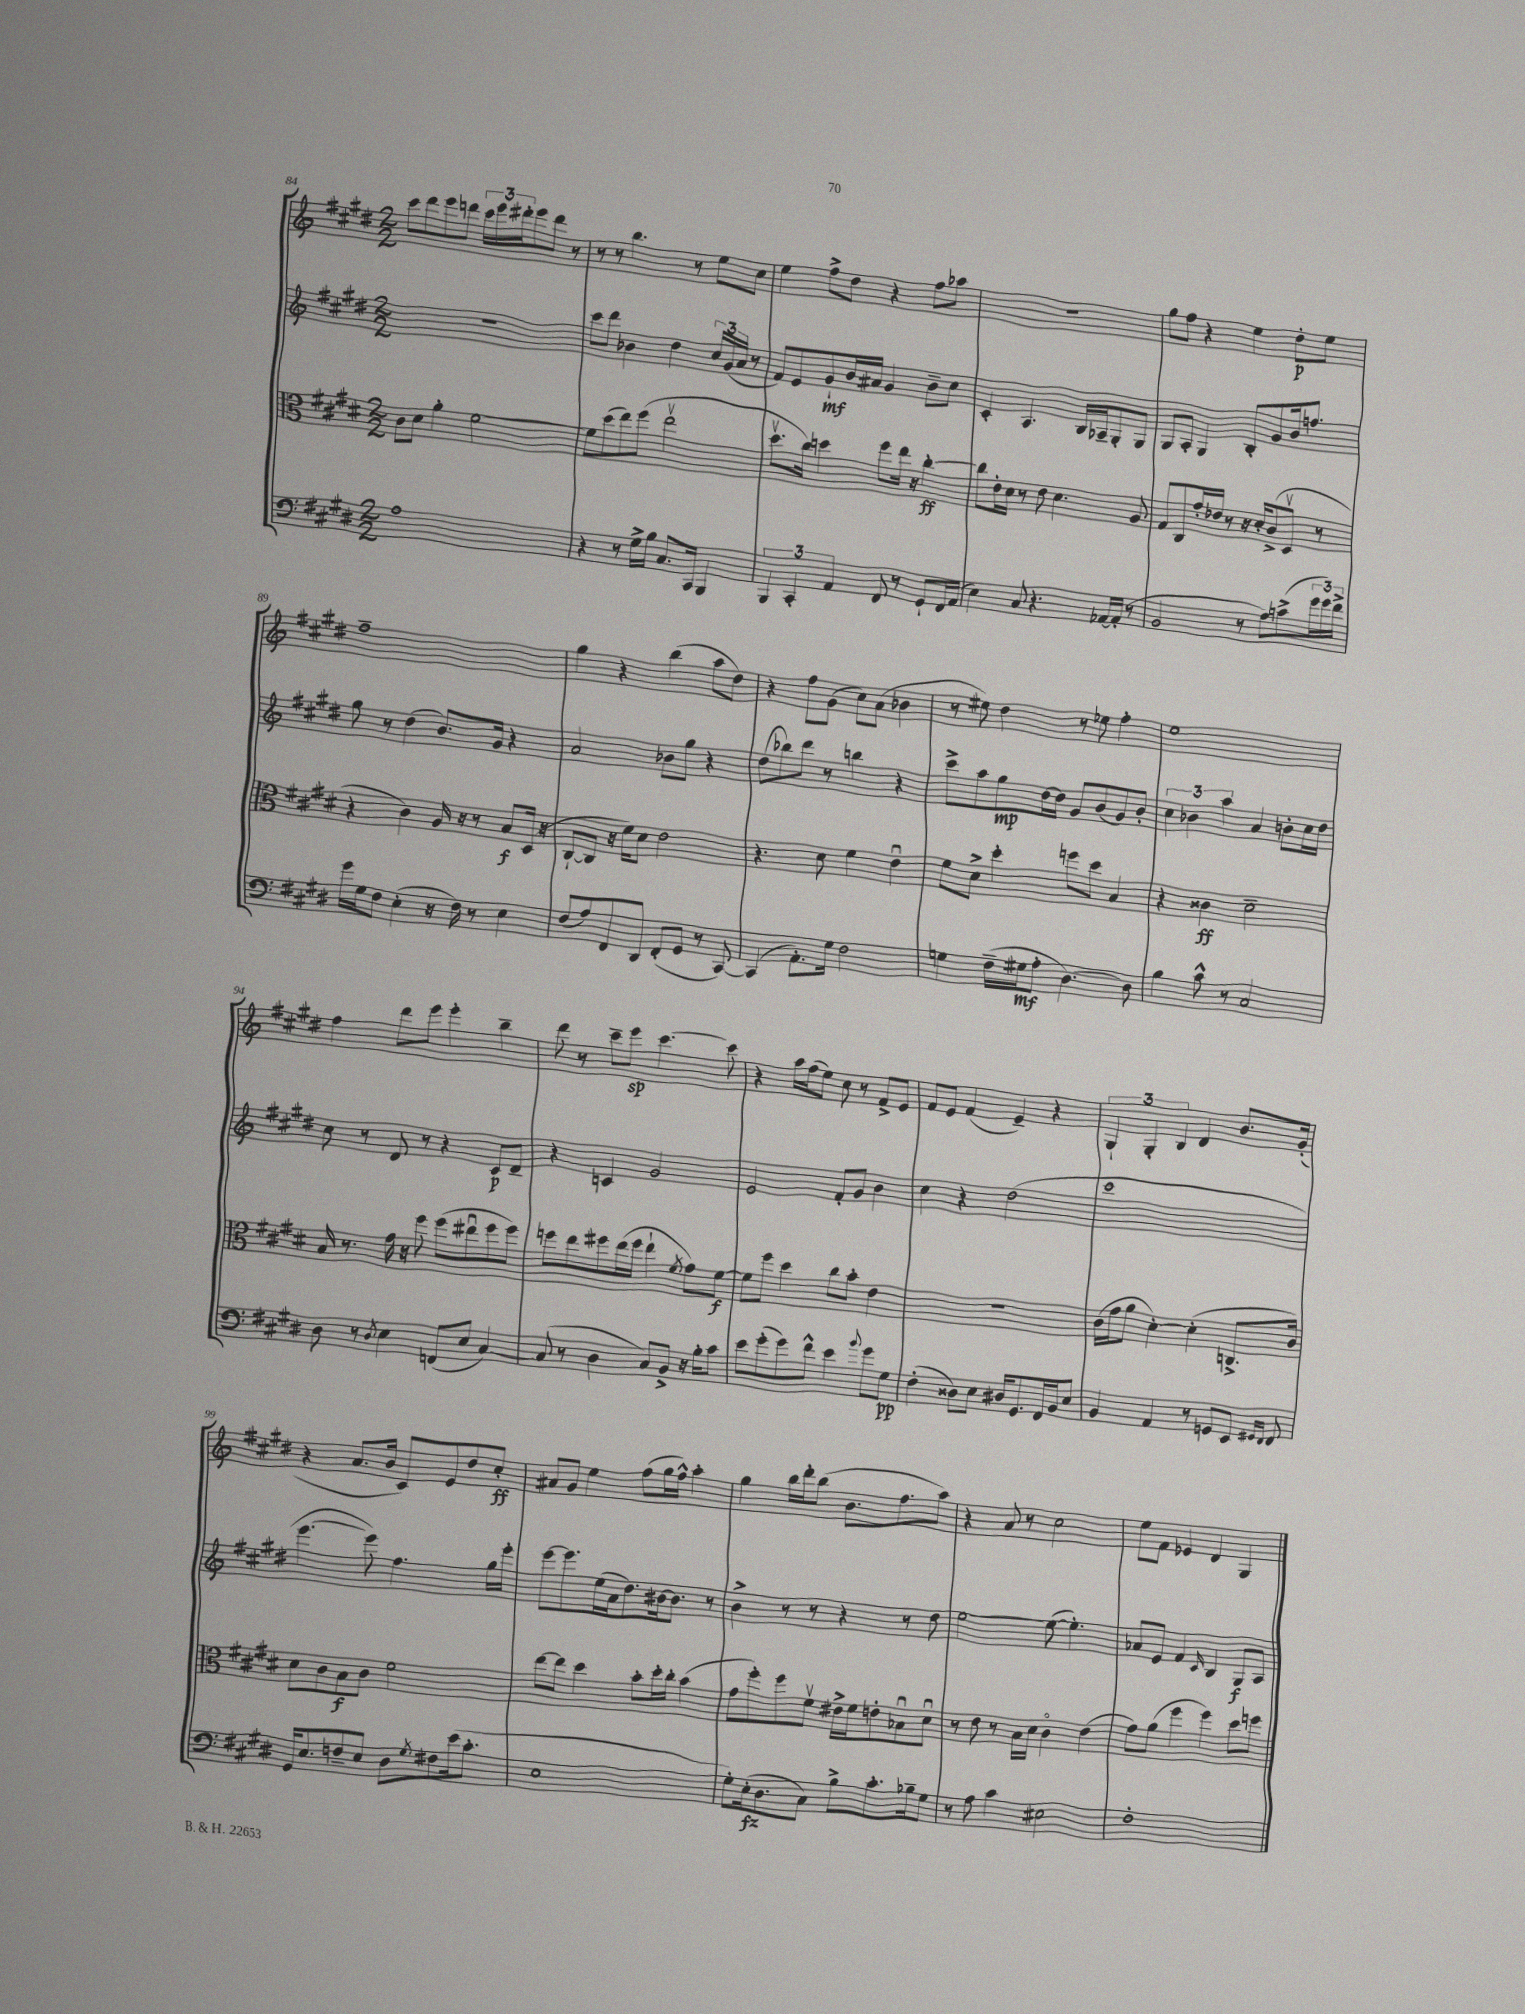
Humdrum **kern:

**kern	**dynam	**kern	**dynam	**kern	**dynam	**kern	**dynam
*part4	*part4	*part3	*part3	*part2	*part2	*part1	*part1
*staff4	*staff4	*staff3	*staff3	*staff2	*staff2	*staff1	*staff1
*clefF4	*	*clefC3	*	*clefG2	*	*clefG2	*
*k[f#c#g#d#]	*	*k[f#c#g#d#]	*	*k[f#c#g#d#]	*	*k[f#c#g#d#]	*
*M2/2	*	*M2/2	*	*M2/2	*	*M2/2	*
=84	=84	=84	=84	=84	=84	=84	=84
1A	.	8c#\L	.	1r	.	8ccc#\L	.
.	.	8d#\J	.	.	.	8ddd#\	.
.	.	4a'\	.	.	.	8eee\	.
.	.	.	.	.	.	8dddn\J	.
.	.	[2f#\	.	.	.	24ccc#\LL	.
.	.	.	.	.	.	24eee\	.
.	.	.	.	.	.	24ddd#X'\J	.
.	.	.	.	.	.	8eee\	.
.	.	.	.	.	.	8ddd#\J	.
.	.	.	.	.	.	8r	.
=85	=85	=85	=85	=85	=85	=85	=85
4r	.	8f#\L]	.	8ccc#\L	.	8r	.
.	.	(8dd#\	.	8ddd#\J	.	8r	.
8r	.	8ee\)	.	4b-X\	.	4.bb\	.
16G#^\LL	.	(8ff#\J	.	.	.	.	.
16B\JJ	.	.	.	.	.	.	.
8.C#/L	.	2eev\	.	4dd#\	.	.	.
.	.	.	.	.	.	8r	.
16CC#/Jk	.	.	.	.	.	.	.
4BBB/	.	.	.	24cc#/LL	.	8ee\L	.
.	.	.	.	(24g#/	.	.	.
.	.	.	.	24a/JJ	.	.	.
.	.	.	.	8r	.	8cc#\J	.
=86	=86	=86	=86	=86	=86	=86	=86
6BBB/	.	8.dd#v\L	.	8f#/L)	.	4ee\	.
.	.	.	.	8e/	.	.	.
6CC#'/	.	.	.	.	.	.	.
.	.	16cc#\Jk)	.	.	.	.	.
.	.	4ddn\	.	8g#`/	mf	8ff#^\L	.
6AA/	.	.	.	.	.	.	.
.	.	.	.	16b/L	.	8dd#\J	.
.	.	.	.	16a#X/JJ	.	.	.
8FF#/	.	8ff#\L	.	4g#/	.	4r	.
8r	.	16ee\Jk	.	.	.	.	.
.	.	16r	.	.	.	.	.
8GG#`/L	.	[4cc#'\	ff	8b~\L	.	8ff#\L	.
16FF#/L	.	.	.	8cc#\J	.	8aa-X\J	.
(16AA/JJ	.	.	.	.	.	.	.
=87	=87	=87	=87	=87	=87	=87	=87
4E\)	.	8cc#\L]	.	4c#'/	.	1r	.
.	.	16e'\L	.	.	.	.	.
.	.	16d#\JJ	.	.	.	.	.
8C#/	.	8r	.	4.A/	.	.	.
4.r	.	8e\	.	.	.	.	.
.	.	4.d#\	.	.	.	.	.
.	.	.	.	16B/LL	.	.	.
.	.	.	.	16A-X~/J	.	.	.
[16AA-X/LL	.	.	.	8G#'/	.	.	.
(16AA-'/JJ]	.	.	.	.	.	.	.
8r	.	8A/	.	8G#/J	.	.	.
=88	=88	=88	=88	=88	=88	=88	=88
2BB/	.	8G#/L	.	8G#/L	.	8gg#\L	.
.	.	8C#/	.	8A'/J	.	8ff#\J	.
.	.	16g#'/L	.	4G#/	.	4r	.
.	.	16e-X/JJ	.	.	.	.	.
.	.	8r	.	.	.	.	.
8r	.	16r	.	8B'/L	.	4ee\	.
.	.	16d#'/KL	.	.	.	.	.
8A\L)	.	(8c#^/	.	8g#/	.	.	.
(8cn^\	.	8D#v/J	.	16b/k	.	8dd#'\L	p
.	.	.	.	8.ffn/J	.	.	.
24g#\L	.	8r	.	.	.	8ee\J	.
24g#\)	.	.	.	.	.	.	.
24f#^\JJ	.	.	.	.	.	.	.
!!LO:LB:g=z
=89	=89	=89	=89	=89	=89	=89	=89
16g#\LL	.	4r	.	8gg#\	.	1ff#~	.
16G#\J	.	.	.	.	.	.	.
8F#\J	.	.	.	8r	.	.	.
(4E'\	.	4c#\)	.	(4dd#\	.	.	.
16r	.	16A/	.	8.b/L)	.	.	.
16F#\)	.	16r	.	.	.	.	.
8r	.	8r	.	.	.	.	.
.	.	.	.	16g#/Jk	.	.	.
4E\	.	8B/L	f	4r	.	.	.
.	.	(16D#/Jk	.	.	.	.	.
.	.	16r	.	.	.	.	.
=90	=90	=90	=90	=90	=90	=90	=90
(8F#/L	.	[8C#`/L	.	2a/	.	4gg#\	.
8A/)	.	8C#/J]	.	.	.	.	.
8FF#/	.	16r	.	.	.	4r	.
.	.	16f#\KL)	.	.	.	.	.
8DD#/J	.	8d#\J	.	.	.	.	.
(8FF#'/L	.	2e\	.	8b-X\L	.	(4bb\	.
8GG#/J	.	.	.	8gg#\J	.	.	.
8r	.	.	.	4r	.	8aa\L	.
[8CC#/)	.	.	.	.	.	8dd#\J)	.
=91	=91	=91	=91	=91	=91	=91	=91
(4CC#/]	.	4.r	.	(8dd#\L	.	4r	.
.	.	.	.	8bb-X\)	.	.	.
8.AA'\L)	.	.	.	8ddd#\J	.	8ff#\L	.
.	.	8d#\	.	8r	.	(8g#\J	.
16G#\Jk	.	.	.	.	.	.	.
2F#\	.	4f#\	.	4bbn\	.	8cc#\L)	.
.	.	.	.	.	.	(8a\J	.
.	.	4eu\	.	4r	.	4b-X\	.
=92	=92	=92	=92	=92	=92	=92	=92
4Gn\	.	8f#\L	.	8ccc#^\L	.	8r	.
.	.	8d#^\J	.	8aa\	.	8ee#X\)	.
(16F#~\LL	.	4dd#'\	.	8gg#\	mp	4dd#\	.
16G#X\J	mf	.	.	.	.	.	.
8A'\J	.	.	.	[16dd#\L	.	.	.
.	.	.	.	16dd#\JJ]	.	.	.
[4.D#\)	.	8ffn\L	.	8g#/L	.	8r	.
.	.	8dd#\J	.	(8b/	.	8ee-X\	.
.	.	4B/	.	8g#/)	.	4ff#'\	.
8D#\]	.	.	.	8b'/J	.	.	.
=93	=93	=93	=93	=93	=93	=93	=93
4B\	.	4r	.	6cc#\	.	1ee	.
.	.	.	.	6b-X\	.	.	.
8c#^^\	.	4c##X\	ff	.	.	.	.
.	.	.	.	6aa\	.	.	.
8r	.	.	.	.	.	.	.
2C#/	.	2d#~\	.	4a/	.	.	.
.	.	.	.	8bn'\L	.	.	.
.	.	.	.	16cc#\L	.	.	.
.	.	.	.	16dd#\JJ	.	.	.
!!LO:LB:g=z
=94	=94	=94	=94	=94	=94	=94	=94
8D#\	.	16B/	.	8cc#\	.	4ff#\	.
.	.	8.r	.	.	.	.	.
8r	.	.	.	8r	.	.	.
8qD#/	.	.	.	.	.	.	.
4E\	.	16g#\	.	8d#/	.	8ddd#\L	.
.	.	16r	.	.	.	.	.
.	.	8ff#\	.	8r	.	8eee\J	.
(8FFn/L	.	(8ff#\L	.	4r	.	4eee'\	.
8E/J	.	8ee#Xu\	.	.	.	.	.
[4C#/)	.	8ff#\	.	8c#/L	p	4bb~\	.
.	.	8ff#\J)	.	8d#~/J	.	.	.
=95	=95	=95	=95	=95	=95	=95	=95
(8C#/]	.	8ffn\L	.	4r	.	8ddd#\	.
8r	.	8ee\	.	.	.	8r	.
4D#\	.	8ff#X\	.	4cn/	.	8ccc#~\L	.
.	.	(16ee\L	.	.	.	8eee\J	sp
.	.	16ff#\JJ	.	.	.	.	.
8C#/L)	.	4ee`\	.	2g#/	.	[4.ccc#\	.
8BB^/J	.	.	.	.	.	.	.
.	.	8qf#/	.	.	.	.	.
16r	.	8g#\L)	.	.	.	.	.
16B'\KL	.	.	.	.	.	.	.
8c#\J	.	[8f#\J	f	.	.	8ccc#\]	.
=96	=96	=96	=96	=96	=96	=96	=96
8e\L	.	8f#\L]	.	2e/	.	4r	.
(8g#'\	.	8ff#\J	.	.	.	.	.
8g#\)	.	4dd#\	.	.	.	16aa\LL	.
.	.	.	.	.	.	(16ff#\J	.
8f#^^\J	.	.	.	.	.	8ee\J)	.
4e\	.	8cc#\L	.	8f#'/L	.	8cc#\	.
.	.	8b'\J	.	8g#/J	.	8r	.
8qqb/	.	.	.	.	.	.	.
8g#\L	.	4e\	.	4b\	.	8f#^/L	.
8G#\J	pp	.	.	.	.	8e/J	.
=97	=97	=97	=97	=97	=97	=97	=97
(4F#'\	.	1r	.	4cc#\	.	8f#/L	.
.	.	.	.	.	.	8e/J	.
8D##X\L)	.	.	.	4r	.	(4f#/	.
8E\J	.	.	.	.	.	.	.
16D#X/KL	.	.	.	(2dd#\	.	4e~/)	.
8.GG#/	.	.	.	.	.	.	.
16FF#/L	.	.	.	.	.	4r	.
16BB/J	.	.	.	.	.	.	.
8E/J	.	.	.	.	.	.	.
=98	=98	=98	=98	=98	=98	=98	=98
4BB/	.	(16c#\LL	.	1ccc#	.	6G#`/	.
.	.	16g#\J	.	.	.	.	.
.	.	8a\J	.	.	.	.	.
.	.	.	.	.	.	6G#'/	.
4AA/	.	[4d#'\)	.	.	.	.	.
.	.	.	.	.	.	6B/	.
8r	.	(4d#'\]	.	.	.	4d#/	.
8GGn/L	.	.	.	.	.	.	.
8EE/J	.	8.Cn^/L	.	.	.	8.b/L	.
16qqGG#X/LL	.	.	.	.	.	.	.
16qqFF#/JJ	.	.	.	.	.	.	.
8FF#/	.	.	.	.	.	.	.
.	.	16c#/Jk)	.	.	.	(16g#'/Jk	.
!!LO:LB:g=z
=99	=99	=99	=99	=99	=99	=99	=99
16GG#/KL	.	8d#\L	.	[4.eee\	.	4r	.
8.E/	.	.	.	.	.	.	.
.	.	8c#\	.	.	.	.	.
8Fn~/	.	8B\	f	.	.	8.a/L	.
8E/J	.	8c#\J	.	8eee\])	.	.	.
.	.	.	.	.	.	16b/Jk	.
8D#\L	.	2f#\	.	4.ff#\	.	8c#/L)	.
8qG#/	.	.	.	.	.	.	.
8F#X\	.	.	.	.	.	8e/	.
(16e\k	.	.	.	.	.	8dd#/	.
8.c#'\J	.	.	.	.	.	.	.
.	.	.	.	16gg#\LL	.	8cc#'/J	ff
.	.	.	.	16eee'\JJ	.	.	.
=100	=100	=100	=100	=100	=100	=100	=100
1E	.	[8ee\L	.	[8eee\L	.	8a#X/L	.
.	.	8ee\J]	.	8.eee\]	.	8g#/J	.
.	.	4dd#\	.	.	.	4ee\	.
.	.	.	.	(16ee\L	.	.	.
.	.	.	.	16a\J	.	.	.
.	.	.	.	8.dd#\)	.	.	.
.	.	8b'\L	.	.	.	(8ff#\L	.
.	.	16dd#'\L	.	[16b#X\k	.	16gg#\L	.
.	.	16cc#'\JJ	.	8.b#\J]	.	16ff#^^\JJ)	.
.	.	(4b\	.	.	.	4aa'\	.
.	.	.	.	8r	.	.	.
=101	=101	=101	=101	=101	=101	=101	=101
8G#'\L)	.	8g#\L	.	4b^\	.	4gg#\	.
(16E'\k	fz	8ff#'\)	.	.	.	.	.
8.D#\	.	.	.	.	.	.	.
.	.	8ff#\	.	8r	.	16bb\LL	.
.	.	.	.	.	.	16ddd#'\J	.
8C#\J)	.	8f#v\J	.	8r	.	(8bb\J	.
8B^\L	.	16e#X^\LL	.	4r	.	8.b\L	.
.	.	16f#\J	.	.	.	.	.
8.c#'\	.	8en'\	.	.	.	.	.
.	.	.	.	.	.	8.ff#\	.
.	.	8B-Xu\	.	8r	.	.	.
16B-X~\k	.	.	.	.	.	.	.
8G#\J	.	8d#u\J	.	8dd#\	.	8aa\J)	.
=102	=102	=102	=102	=102	=102	=102	=102
8r	.	8r	.	[2ee\	.	4r	.
8A\	.	8e\	.	.	.	.	.
4c#\	.	8r	.	.	.	8a/	.
.	.	16B\LL	.	.	.	8r	.
.	.	16d#\JJ	.	.	.	.	.
2E#X\	.	4c#\	.	(8ee\_	.	2cc#\	.
.	.	.	.	4.ee'\])	.	.	.
.	.	(4e\	.	.	.	.	.
=103	=103	=103	=103	=103	=103	=103	=103
1F#'	.	8g#\L)	.	8a-X/L	.	8ee\L	.
.	.	(8a\J	.	8e/J	.	8f#\J	.
.	.	4ff#\	.	4f#/	.	4e-X/	.
.	.	.	.	16qqc#/	.	.	.
.	.	4ff#\)	.	4B/	.	4d#/	.
.	.	8dd#\L	.	8G#/L	f	4G#/	.
.	.	8ffn\J	.	8A/J	.	.	.
==	==	==	==	==	==	==	==
*-	*-	*-	*-	*-	*-	*-	*-
